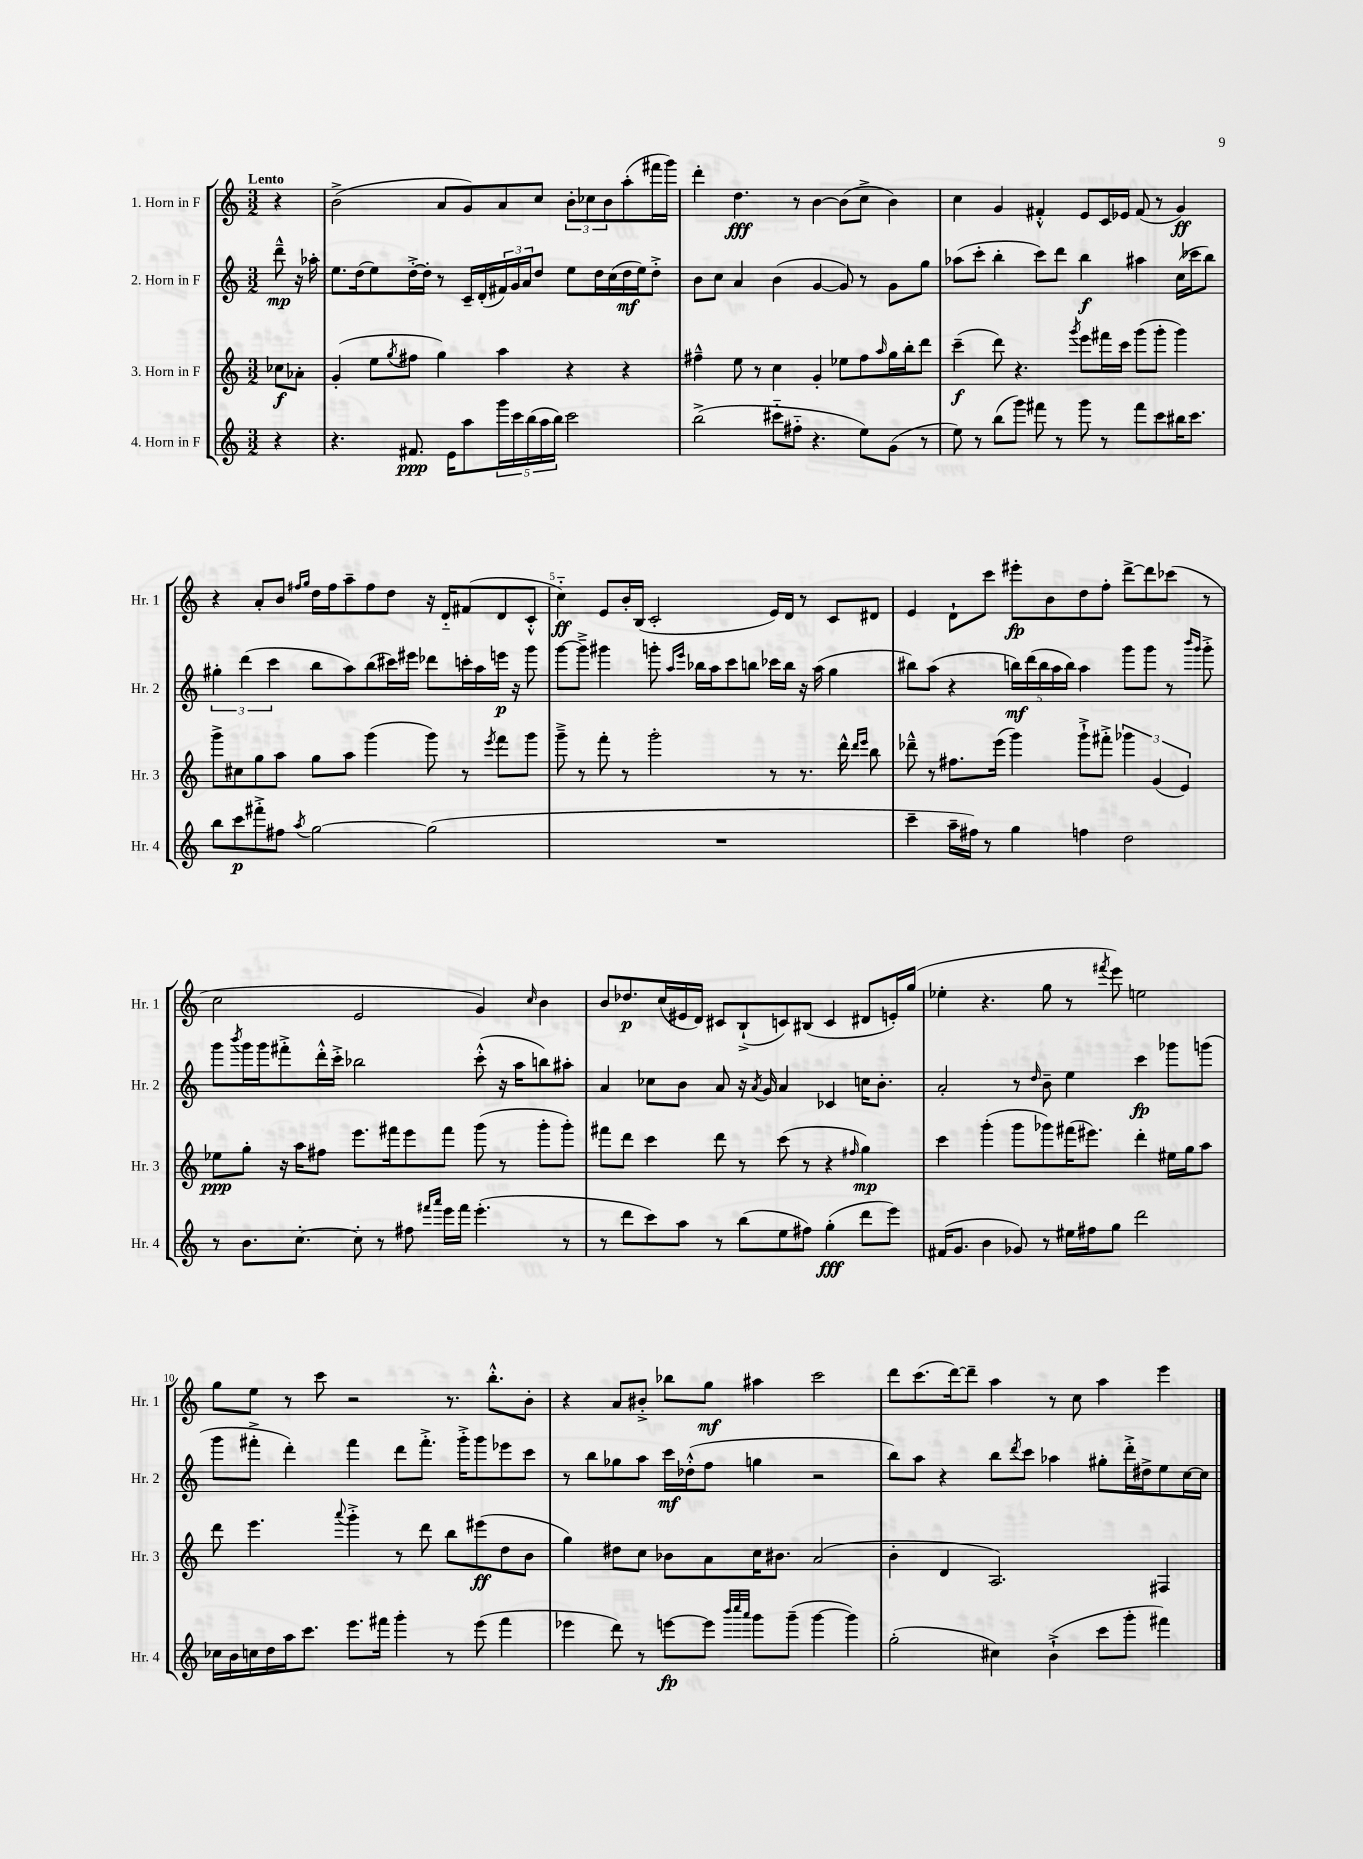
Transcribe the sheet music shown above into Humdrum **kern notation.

**kern	**dynam	**kern	**dynam	**kern	**dynam	**kern	**dynam
*part4	*part4	*part3	*part3	*part2	*part2	*part1	*part1
*staff4	*staff4	*staff3	*staff3	*staff2	*staff2	*staff1	*staff1
*I"4. Horn in F	*	*I"3. Horn in F	*	*I"2. Horn in F	*	*I"1. Horn in F	*
*I'Hr. 4	*	*I'Hr. 3	*	*I'Hr. 2	*	*I'Hr. 1	*
*clefG2	*	*clefG2	*	*clefG2	*	*clefG2	*
*k[]	*	*k[]	*	*k[]	*	*k[]	*
*M3/2	*	*M3/2	*	*M3/2	*	*M3/2	*
=	=	=	=	=	=	=	=
!	!	!	!	!	!	!LO:TX:a:B:t=Lento	!
4r	.	8cc-X\L	f	8ddd~^^\	mp	4r	.
.	.	8a-X'\J	.	16r	.	.	.
.	.	.	.	16aa-X'\	.	.	.
=1	=1	=1	=1	=1	=1	=1	=1
4.r	.	(4g'/	.	8.ee\L	.	(2b^\	.
.	.	.	.	(16dd\k	.	.	.
.	.	8ee\L	.	8ee\)	.	.	.
.	.	8qgg/	.	.	.	.	.
8.f#X/	ppp	8ff#X\J	.	[16dd'^\L	.	.	.
.	.	.	.	16dd'\JJ]	.	.	.
.	.	4gg\)	.	8r	.	8a/L	.
16e\KL	.	.	.	.	.	.	.
8aa\	.	.	.	16c~/LL	.	8g/)	.
.	.	.	.	(16d'/	.	.	.
20ggg\L	.	4aa\	.	24f#X/)	.	8a/	.
.	.	.	.	24g/	.	.	.
20ccc\	.	.	.	.	.	.	.
.	.	.	.	24a/J	.	.	.
(20bb\	.	.	.	.	.	.	.
.	.	.	.	8dd/J	.	8cc/J	.
20aa\	.	.	.	.	.	.	.
20bb\JJ)	.	.	.	.	.	.	.
2ccc\	.	4r	.	8ee\L	.	12b'\L	.
.	.	.	.	.	.	12cc-X\	.
.	.	.	.	16dd\L	.	.	.
.	.	.	.	.	.	12b\	.
.	.	.	.	(16cc\	.	.	.
.	.	4r	.	16dd\	mf	(8aa'\	.
.	.	.	.	16ee\J)	.	.	.
.	.	.	.	8dd'^\J	.	16fff#X\L	.
.	.	.	.	.	.	16ggg\JJ)	.
=2	=2	=2	=2	=2	=2	=2	=2
(2bb^\	.	4ff#X~^^\	.	8b\L	.	4ddd'\	.
.	.	.	.	8cc\J	.	.	.
.	.	8ee\	.	4a/	.	4.dd\	fff
.	.	8r	.	.	.	.	.
8ccc#X\L	.	4cc\	.	(4b\	.	.	.
8ff#X\J	.	.	.	.	.	8r	.
4.r	.	4g'/	.	[4g/	.	[4b\	.
.	.	8ee-X\L	.	8g/])	.	(8b\L]	.
8ee\L)	.	8ff#\	.	8r	.	8cc^\J	.
.	.	16qqaa/	.	.	.	.	.
(8g\J	.	16gg\L	.	8g\L	.	4b\)	.
.	.	16bb'\J	.	.	.	.	.
8r	.	8ddd\J	.	8gg\J	.	.	.
=3	=3	=3	=3	=3	=3	=3	=3
8ee\)	.	(4ccc~\	f	(8aa-X\L	.	4cc\	.
8r	.	.	.	8ccc'\J	.	.	.
(8bb\L	.	8ddd\)	.	4bb'\	.	4g/	.
8ggg\J)	.	4.r	.	.	.	.	.
8fff#X\	.	.	.	8ccc\L)	.	4f#X'^^/	.
8r	.	.	.	8ddd\J	.	.	.
.	.	8qggg/	.	.	.	.	.
8ggg\	.	8eee\L	.	4bb\	f	8e/L	.
8r	.	16fff#X\L	.	.	.	16c/L	.
.	.	16ccc\JJ	.	.	.	16e-X/JJ	.
8fff#\L	.	(8ggg\L	.	4aa#X\	.	(8f#/	.
8ccc\	.	8ggg'\J	.	.	.	8r	.
16bb#X\K	.	4ggg\)	.	(16cc\LL	.	4g/)	ff
8.ccc\J	.	.	.	16ccc-X\J	.	.	.
.	.	.	.	8bb\J)	.	.	.
!!LO:LB:g=z
=4	=4	=4	=4	=4	=4	=4	=4
8bb\L	.	8ggg^\L	.	6gg#X'\	.	4r	.
8ccc\	p	8cc#X\	.	.	.	.	.
.	.	.	.	(6ddd\	.	.	.
8fff#X'^\	.	8gg\	.	.	.	8a'/L	.
.	.	.	.	6ccc\	.	.	.
8ff#X\J	.	8aa\J	.	.	.	8b/J	.
.	.	.	.	.	.	16qqff#X/LL	.
8qaa/	.	.	.	.	.	16qqgg/JJ	.
[2gg\	.	8gg\L	.	8bb\L	.	16dd\LL	.
.	.	.	.	.	.	16ff#\J	.
.	.	8aa\J	.	8aa\)	.	8aa~\	.
.	.	(4ggg\	.	(8bb\	.	8ff#\	.
.	.	.	.	16ccc#X\L)	.	8dd\J	.
.	.	.	.	16eee#X\JJ	.	.	.
(2gg\]	.	8ggg\)	.	8ddd-X\L	.	16r	.
.	.	.	.	.	.	16d/KL	.
.	.	8r	.	16cccn'\L	.	(8f#X/	.
.	.	.	.	16aa\	.	.	.
.	.	8qeee/	.	.	.	.	.
.	.	8fff\L	.	16eeen\JJ	p	8d/	.
.	.	.	.	16r	.	.	.
.	.	8ggg\J	.	8ggg\	.	8c'^^/J	.
=5	=5	=5	=5	=5	=5	=5	=5
1.r	.	8ggg~^\	.	[8ggg\L	.	4cc\)	ff
.	.	8r	.	8ggg~^\J]	.	.	.
.	.	8fff'\	.	4ggg#X\	.	8e/L	.
.	.	8r	.	.	.	16b'/L	.
.	.	.	.	.	.	(16B/JJ	.
.	.	2ggg'\	.	8gggn'\	.	2c'/	.
.	.	.	.	16qqaa/LL	.	.	.
.	.	.	.	16qqeee/JJ	.	.	.
.	.	.	.	16bb-X\LL	.	.	.
.	.	.	.	16aa\J	.	.	.
.	.	.	.	8ccc\	.	.	.
.	.	.	.	8bbn\J	.	.	.
.	.	8r	.	16ccc-X\LL	.	16e/LL)	.
.	.	.	.	16bb\JJ	.	16d/JJ	.
.	.	8.r	.	16r	.	8r	.
.	.	.	.	(16aa\	.	.	.
.	.	.	.	4gg\	.	8c/L	.
.	.	16ddd^^\	.	.	.	.	.
.	.	16qqddd/LL	.	.	.	.	.
.	.	16qqeee/JJ	.	.	.	.	.
.	.	8bb\	.	.	.	8d#X/J	.
=6	=6	=6	=6	=6	=6	=6	=6
4ccc~\	.	8ddd-X~^^\	.	8bb#X\L)	.	4e/	.
.	.	8r	.	(8aa\J	.	.	.
16aa~\LL	.	8.ff#X\L	.	4r	.	8d`\L	.
16ff#X\JJ)	.	.	.	.	.	.	.
8r	.	.	.	.	.	8ccc\J	.
.	.	(16eee\Jk	.	.	.	.	.
4gg\	.	4ggg\)	.	20bbn\LL)	mf	8eee#X'\L	fp
.	.	.	.	(20ddd\	.	.	.
.	.	.	.	20bb\	.	.	.
.	.	.	.	.	.	8b\	.
.	.	.	.	20aa\	.	.	.
.	.	.	.	20bb\JJ)	.	.	.
4ffn\	.	8ggg`^\L	.	4aa\	.	8dd\	.
.	.	8fff#X'^\J	.	.	.	8ff'\J	.
2dd\	.	6ggg-X\	.	8ggg\L	.	[8ddd^\L	.
.	.	.	.	8ggg\J	.	8ddd\]	.
.	.	(6g/	.	.	.	.	.
.	.	.	.	8r	.	(8ccc-X\J	.
.	.	6e/)	.	.	.	.	.
.	.	.	.	16qqbbb/LL	.	.	.
.	.	.	.	16qqggg/JJ	.	.	.
.	.	.	.	8ggg'^\	.	8r	.
!!LO:LB:g=z
=7	=7	=7	=7	=7	=7	=7	=7
8r	.	8ee-X\L	ppp	8ggg\L	.	2cc\	.
.	.	.	.	8qbbb/	.	.	.
8.b\L	.	8gg'\J	.	16ggg\L	.	.	.
.	.	.	.	16ggg\J	.	.	.
.	.	16r	.	8fff#X'^\	.	.	.
[8.cc'\J	.	16aa\KL	.	.	.	.	.
.	.	8ff#X\J	.	16ddd'^^\L	.	.	.
.	.	.	.	16ccc'^\JJ	.	.	.
8cc'\]	.	8.eee\L	.	2bb-X\	.	2e/	.
8r	.	.	.	.	.	.	.
.	.	16fff#X\k	.	.	.	.	.
8ff#X\	.	8eee\	.	.	.	.	.
16qqfff#X/LL	.	.	.	.	.	.	.
16qqaaa/JJ	.	.	.	.	.	.	.
16eee\LL	.	8fff#\J	.	.	.	.	.
16fff#\JJ	.	.	.	.	.	.	.
(4.eee'\	.	(8ggg\	.	(8ccc'^^\	.	4g/)	.
.	.	8r	.	16r	.	.	.
.	.	.	.	16aa\KL	.	.	.
.	.	.	.	.	.	16qqcc/	.
.	.	8ggg'\L	.	8bbn\)	.	4b\	.
8r	.	8ggg'\J)	.	8aa#X'\J	.	.	.
=8	=8	=8	=8	=8	=8	=8	=8
8r	.	8fff#X\L	.	4a/	.	8b/L	.
8ddd\L	.	8ddd\J	.	.	.	8.dd-X/	p
8ccc\)	.	4ccc\	.	8cc-X\L	.	.	.
.	.	.	.	.	.	(16cc/L	.
8aa\J	.	.	.	8b\J	.	16e#X/	.
.	.	.	.	.	.	16d/JJ)	.
8r	.	8ddd\	.	8a/	.	8c#X/L	.
(8bb\L	.	8r	.	16r	.	(8B`^/	.
.	.	.	.	8qa/	.	.	.
.	.	.	.	16g/	.	.	.
8ee\	.	(8ccc\	.	4a/	.	8cn/)	.
8ff#X\J)	.	8r	.	.	.	(8B#X/J	.
(4gg'\	fff	4r	.	4c-X/	.	4c/	.
.	.	16qqff#X/	.	.	.	.	.
8ddd\L	.	4gg\)	mp	16ccn\KL	.	8d#X/L	.
.	.	.	.	8.b'\J	.	.	.
8eee\J)	.	.	.	.	.	16en'/L)	.
.	.	.	.	.	.	(16gg/JJ	.
=9	=9	=9	=9	=9	=9	=9	=9
(16f#X/KL	.	4ccc\	.	2a'/	.	4ee-X'\	.
8.g/J	.	.	.	.	.	.	.
4b\	.	(4ggg'\	.	.	.	4.r	.
8g-X/)	.	8ggg\L	.	8r	.	.	.
.	.	.	.	16qqdd/	.	.	.
8r	.	8ggg-X\)	.	8b~\	.	8gg\	.
16ee#X\LL	.	(16fff#X\K	.	4ee\	.	8r	.
16ff#X\J	.	8.eee#X\J)	.	.	.	.	.
.	.	.	.	.	.	8qfff#X/	.
8gg\J	.	.	.	.	.	8eee\)	.
2ddd\	.	4ddd'\	.	4ccc\	fp	2een\	.
.	.	16ee#X\LL	.	8ggg-X\L	.	.	.
.	.	16gg\J	.	.	.	.	.
.	.	8aa\J	.	(8gggn\J	.	.	.
!!LO:LB:g=z
=10	=10	=10	=10	=10	=10	=10	=10
16cc-X\LL	.	8ddd\	.	8ggg\L	.	8gg\L	.
16b\	.	.	.	.	.	.	.
16ccn\	.	4.eee\	.	8fff#X'^\J	.	8ee\J	.
16dd\	.	.	.	.	.	.	.
16aa\J	.	.	.	4ddd'\)	.	8r	.
8.ccc\J	.	.	.	.	.	.	.
.	.	.	.	.	.	8ccc\	.
.	.	8qqaaa/	.	.	.	.	.
8.eee\L	.	4ggg'^\	.	4fff#\	.	2r	.
16fff#X\Jk	.	.	.	.	.	.	.
4ggg'\	.	8r	.	8ddd\L	.	.	.
.	.	8ddd\	.	8.fff#'^\J	.	.	.
8r	.	8bb\L	.	.	.	8.r	.
.	.	.	.	16ggg'^\KL	.	.	.
(8eee\	.	(8eee#X\	ff	8ggg\	.	.	.
.	.	.	.	.	.	8.bb'^^\L	.
4fff#\	.	8dd\	.	8eee-X\	.	.	.
.	.	8b\J	.	8ccc\J	.	8b'\J	.
=11	=11	=11	=11	=11	=11	=11	=11
4eee-X\	.	4gg\)	.	8r	.	4r	.
.	.	.	.	8bb\L	.	.	.
8ddd\)	.	8dd#X\L	.	8gg-X\	.	8a/L	.
8r	.	8cc\J	.	8aa\J	.	8b#X'^/J	.
[8eeen\L	fp	8b-X\L	.	16ccc\LL	mf	8bb-X\L	.
.	.	.	.	(16dd-X'^^\J	.	.	.
8eee\J]	.	8a\	.	8ff\J	.	8gg\J	mf
32qqbbb/LLL	.	.	.	.	.	.	.
32qqcccc/	.	.	.	.	.	.	.
32qqaaa/JJJ	.	.	.	.	.	.	.
8ggg\L	.	16cc\K	.	4ggn\	.	4aa#X\	.
.	.	8.b#X\J	.	.	.	.	.
(8ggg~\J	.	.	.	.	.	.	.
[4ggg\	.	(2a/	.	2r	.	2ccc\	.
4ggg\])	.	.	.	.	.	.	.
=12	=12	=12	=12	=12	=12	=12	=12
(2gg'\	.	4b'\	.	8bb\L)	.	8ddd\L	.
.	.	.	.	8aa\J	.	(8.ccc\	.
.	.	4d/	.	4r	.	.	.
.	.	.	.	.	.	[16ddd\k)	.
.	.	.	.	.	.	8ddd~\J]	.
4cc#X\)	.	2.A/)	.	8bb\L	.	4aa\	.
.	.	.	.	8qddd/	.	.	.
.	.	.	.	8ccc\J	.	.	.
(4b`^\	.	.	.	4aa-X\	.	8r	.
.	.	.	.	.	.	8cc\	.
8ccc\L	.	.	.	8gg#X'\L	.	4aa\	.
8ggg'\J	.	.	.	16ddd'^\L	.	.	.
.	.	.	.	16dd#X^\J	.	.	.
4fff#X\)	.	4F#X/	.	8ee\	.	4eee\	.
.	.	.	.	[16cc\L	.	.	.
.	.	.	.	16cc\JJ]	.	.	.
==	==	==	==	==	==	==	==
*-	*-	*-	*-	*-	*-	*-	*-
